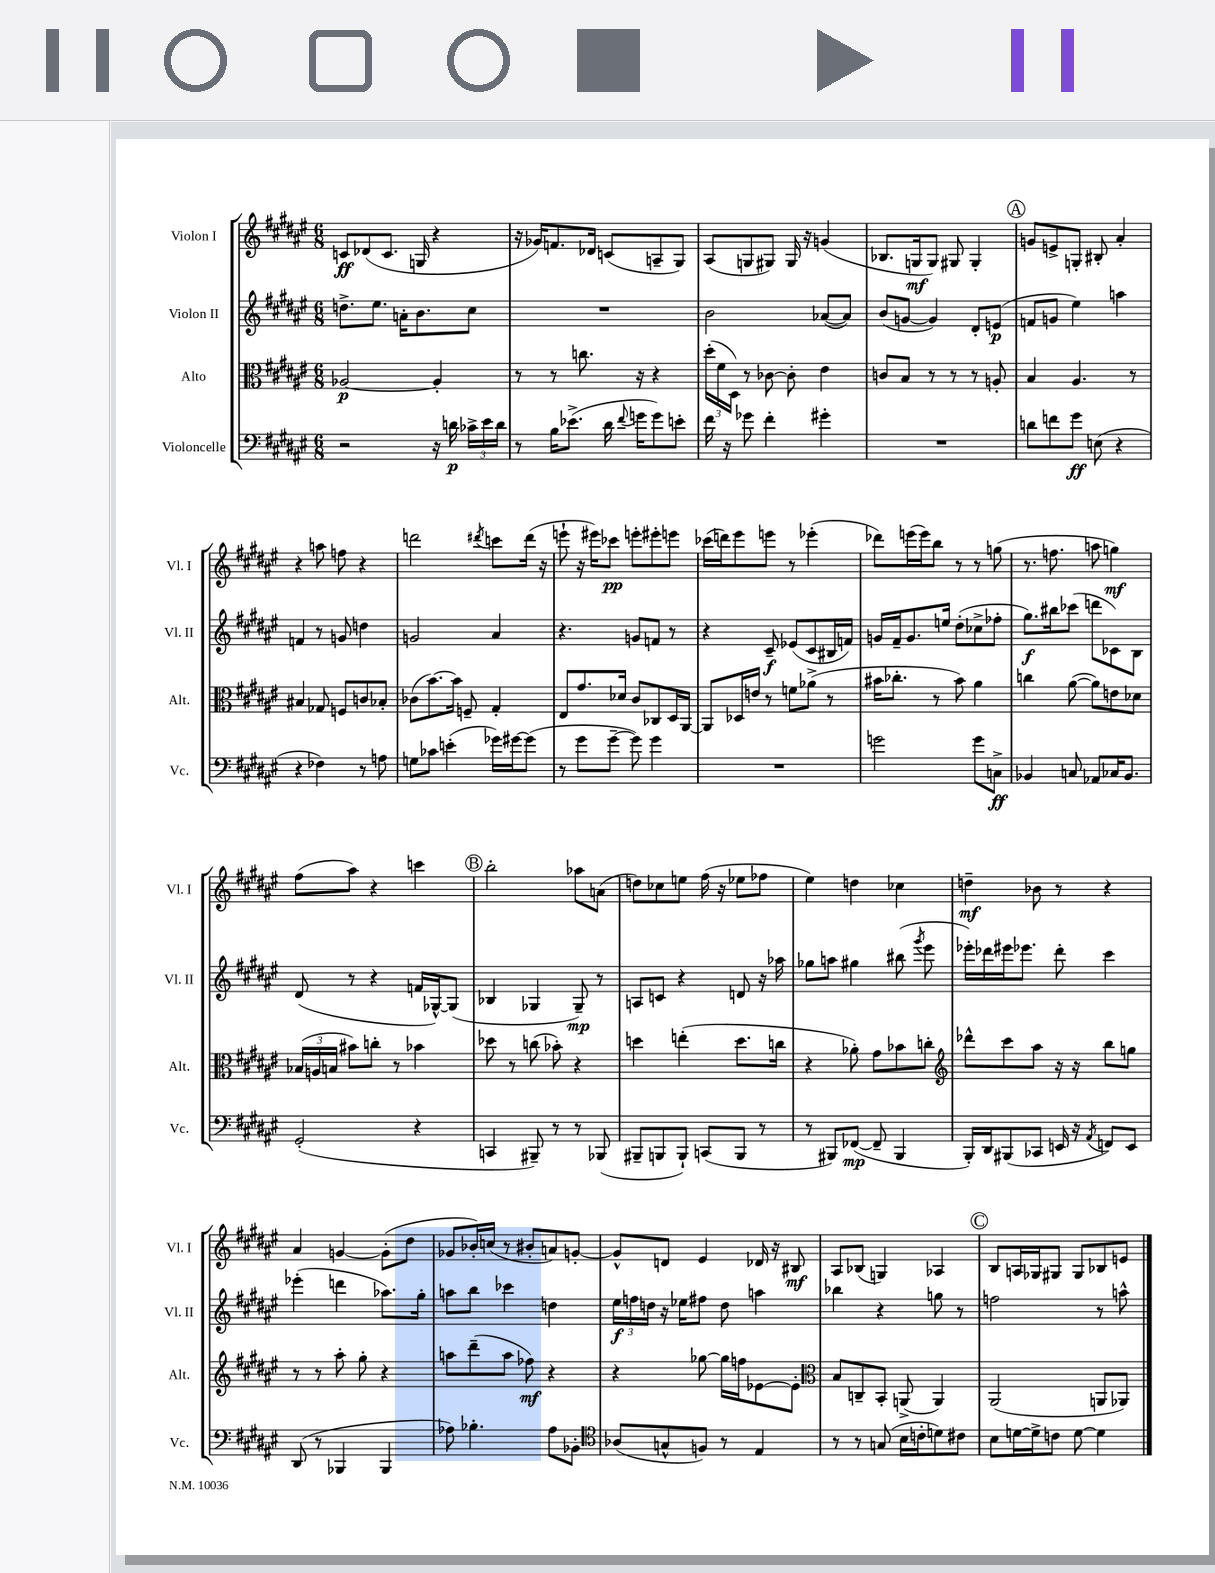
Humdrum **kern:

**kern	**kern	**kern	**kern
*staff4	*staff3	*staff2	*staff1
*clefF4	*clefC3	*clefG2	*clefG2
*k[f#c#g#d#a#e#]	*k[f#c#g#d#a#e#]	*k[f#c#g#d#a#e#]	*k[f#c#g#d#a#e#]
*M6/8	*M6/8	*M6/8	*M6/8
2r	[2A-	8.dd^	8c
.	.	.	(8d-
.	.	8.ee#	.
.	.	.	8.c
.	.	16a'	.
.	.	8.b	16G
16r	4A-']	.	4r
16d	.	.	.
24c-^	.	8cc#	.
24e#	.	.	.
24d	.	.	.
=	=	=	=
8r	8r	2.r	16r
.	.	.	16g-)
16B	8r	.	8.f
(8.e-^	.	.	.
.	8.cc	.	.
.	.	.	16d-
16d#	.	.	(8c
8qqf#	.	.	.
16g	16r	.	.
8g)	4r	.	8A~
8e'	.	.	8G#)
=	=	=	=
16f#	(24dd#'	2b	(8A#
.	24f#	.	.
16r	.	.	.
.	24D#)	.	.
8g-	8r	.	8G
4f#'	[8c-	.	8G#)
.	8c-']	.	16G#
.	.	.	16r
4g#'	4e#	([8a-	(4g
.	.	8a-])	.
=	=	=	=
2.r	8c	(8b	8.B-
.	8B	[8g	.
.	.	.	16G
.	8r	4g])	8G)
.	8r	.	8G#
.	8r	8d#'	4G#'
.	8A'	(8e	.
=	=	=	=
8d	4B	8f	8g
8f	.	8g	8e^
8g#	4.A#	4ee#)	8G'
(8E	.	.	8B#'
4r	.	4aa	4a#'
.	8r	.	.
=	=	=	=
4r	4B#	4f	4r
4F-)	8G-	8r	8aa
.	8F	8g	8ff
8r	8c	4dd	4r
8A	8B-'	.	.
=	=	=	=
8G	(8c-	2g	2ddd
8c-	[8.b)	.	.
(4e'	.	.	.
.	16b]	.	.
.	8F~	.	.
.	.	.	8qddd#
16g-)	4G#'	4a#	8ccc
[16g#	.	.	.
(8g#]	.	.	(16ddd#
.	.	.	16r
=	=	=	=
8r	8E#	4.r	8eee`
8g#	8.g#	.	16r
.	.	.	16eee#)
[8g#~	.	.	8ccc-
.	16d-	.	.
8g#])	8c#	8g	8eee'
4g#	8C-	8f	8eee#'
.	16D#	8r	8eee
.	[16AA#	.	.
=	=	=	=
2.r	8AA#]	4r	(16ccc-
.	.	.	16ddd)
.	16D-	.	8eee#
.	16e	.	.
.	8r	8c#~	8eee
.	8f	(8e-	8r
.	(8a-^	8c#	(4eee-'
.	8r	16B#	.
.	.	16f)	.
=	=	=	=
2g	16b#	16g	8ddd-)
.	8.cc-'	16f#~	.
.	.	8.g	(16eee
.	.	.	16eee)
.	8r	.	8bb
.	.	16ee	.
.	8b#)	(8dd#'	8r
8g	4a#	8cc-^	8r
8C^	.	8ff-'	(8gg
=	=	=	=
4BB-	4cc	8.gg#)	8.r
.	.	16bb#	8.ff
8C	([8a#	(8ccc-	.
8AA-	8a#])	8ddd	8aa
16C-	8e	8c-)	4gg)
8.BB-	.	.	.
.	8d-	8B	.
=	=	=	=
(2GG#'	(24B-	(8d#	(8ff#
.	24A	.	.
.	24B	.	.
.	8b#)	8r	8aa#)
.	8cc'	4r	4r
.	8r	.	.
4r	4b-	16f	4ccc
.	.	[16G-^^)	.
.	.	(8G-]	.
=	=	=	=
4CC	8dd-	4B-	2bb'
.	8r	.	.
8BBB#~)	(8cc	4G-	.
8r	8b-')	.	.
8r	4r	8G-~)	8aa-
(8BBB-	.	8r	(8a
=	=	=	=
8BBB#~	4dd	8A	8dd)
8BBB	.	8c	8cc-
8BBB`)	(4ee'	4r	8ee
(8CC	.	.	(16ff#
.	.	.	16r
8BBB	8.dd	8d	8ee-
8r	.	16r	8ff-
.	16cc	16aa-	.
=	=	=	=
8r	4r	8gg-	4ee#)
8BBB#)	.	8aa	.
([8FF-	8a-')	4gg#	4dd
8FF-~]	8g#	.	.
4BBB#	8b-	(8bb#	4cc-
.	.	8qggg#	.
.	8cc'	8eee#	.
=	=	=	=
*	*clefG2	*	*
16BBB')	8ddd-^^	16eee-')	4dd~
16DD#	.	16ddd-	.
(8BBB#	8ccc#	16eee#	.
.	.	8.eee-	.
8CC-	8aa#	.	8b-
16EE	16r	8ddd-'	8r
16r	16r	.	.
8qAA#	.	.	.
8FF)	8bb	4ccc#	4r
8EE	8gg	.	.
=	=	=	=
(8DD#	8r	(4eee-'	4a#
8r	8r	.	.
4BBB-	8aa#'	4ddd	[4g
.	8gg#'	.	.
4BBB-	4r	8.aa-)	(8g']
.	.	.	8dd#
.	.	16gg#'	.
=	=	=	=
8A-)	8aa	8aa	8g-
4.B-'	(8ddd#~	8bb	16b-')
.	.	.	(16cc
.	8aa	4ccc-	8r
.	8ff-)	.	8b#'
8A-	4r	4dd	8a)
8BB-'	.	.	[8g'
=	=	=	=
*clefC4	*	*	*
(8A-	4r	24ee#	8g^^]
.	.	24ff	.
.	.	24dd	.
8G^^	.	16r	8d
.	.	16ee-	.
8F)	[8gg-	8ff#	4e#
8r	16gg-]	8dd	.
.	16ff	.	.
4E#	[8e-	4aa	16d-
.	.	.	16r
.	8e-']	.	8B#
=	=	=	=
*	*clefC3	*	*
8r	8B	4bb-	8A#
8r	8C~	.	(8B-
(8G	8BB'	4r	4G)
16B	(8AA^	.	.
16c'	.	.	.
8d)	4AA)	8gg	4A-
8c#	.	8r	.
=	=	=	=
8B	(2AA#	2ff	8B
[16d	.	.	16A
16d^]	.	.	16G-
8c	.	.	8G#
[8d	.	.	8G#
4d]	8AA	8r	8B-
.	8AA-)	8aa^^	8e
==	==	==	==
*-	*-	*-	*-
